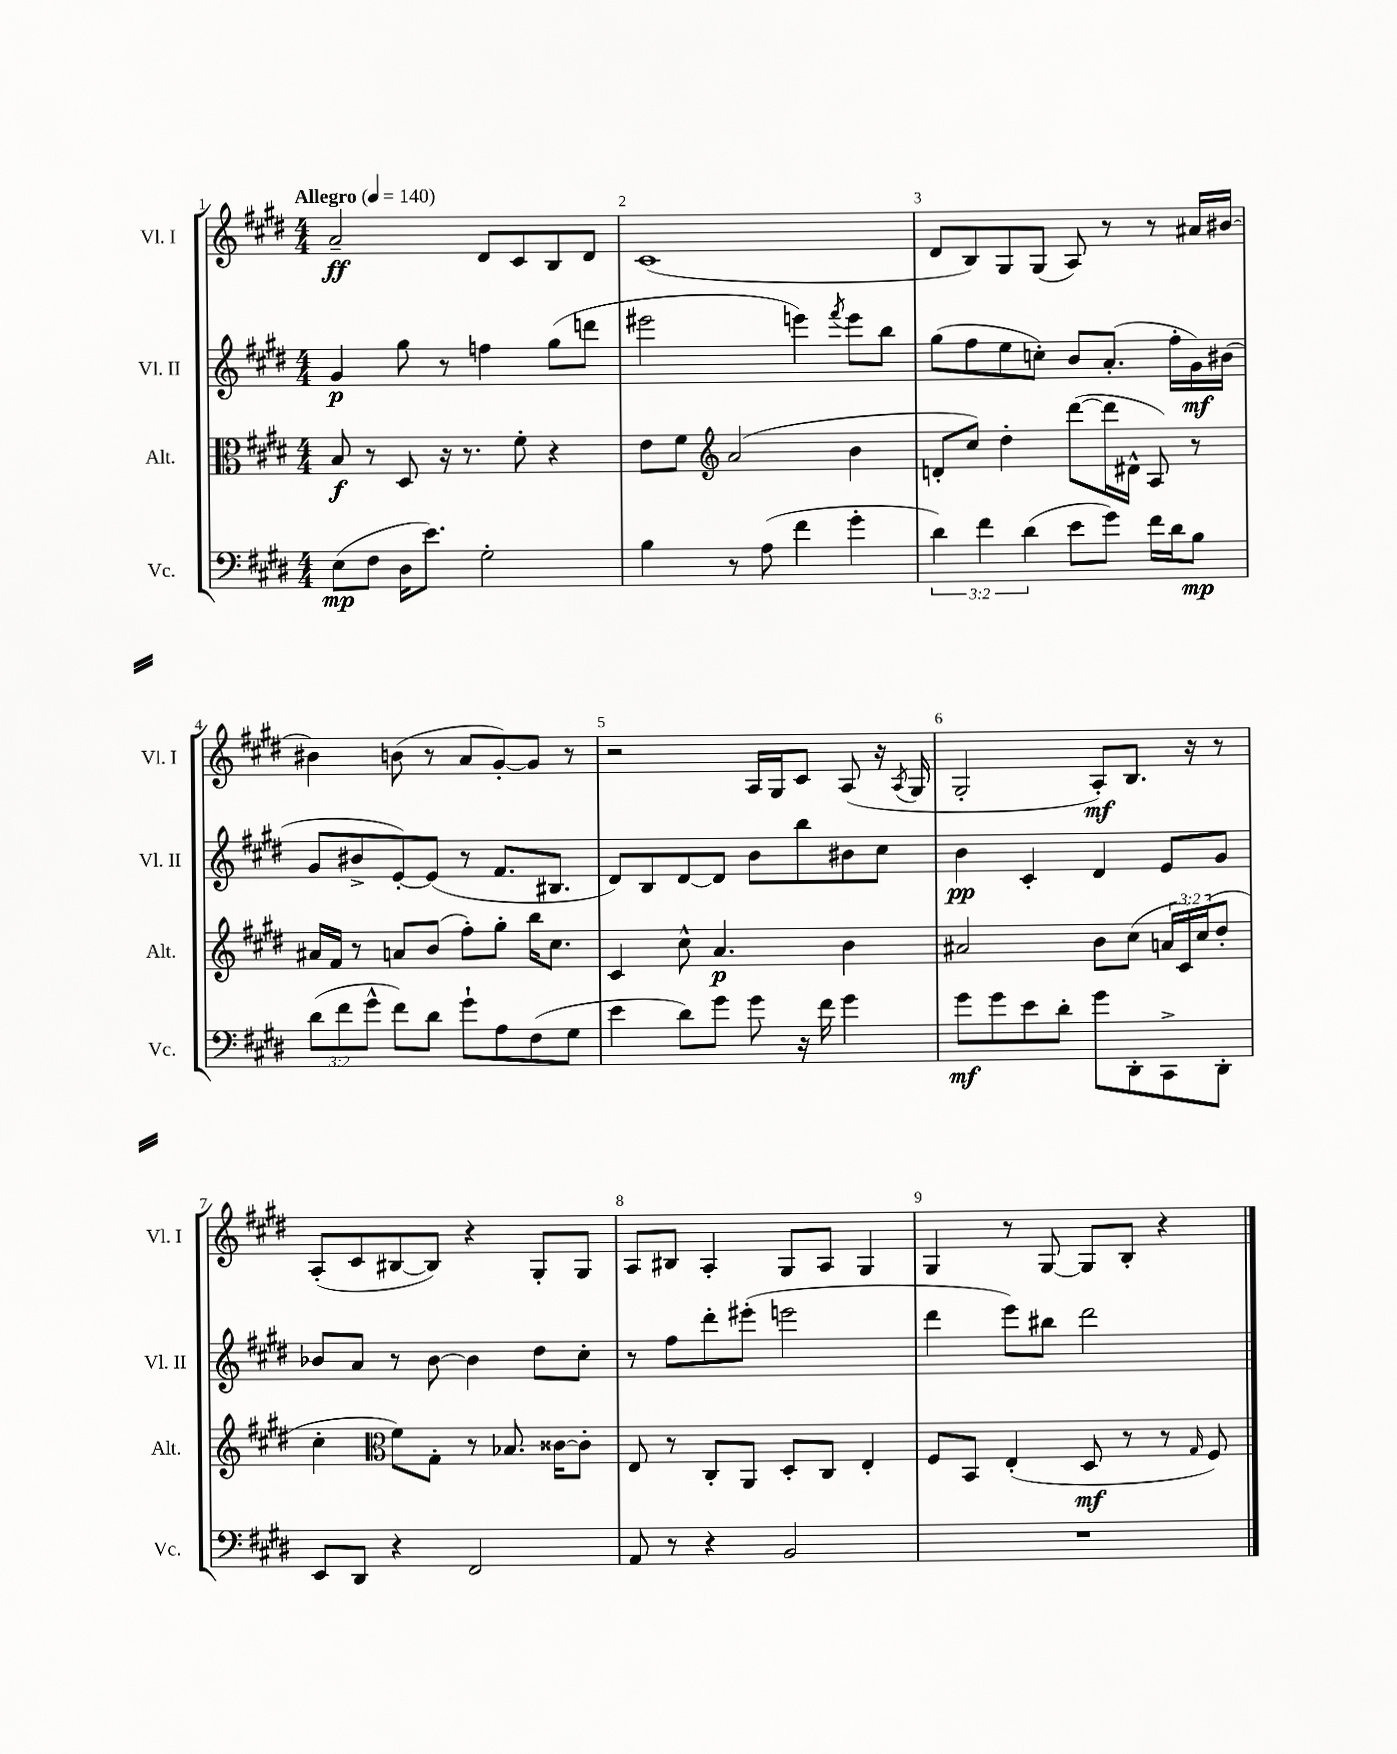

**kern	**dynam	**kern	**dynam	**kern	**dynam	**kern	**dynam
*part4	*part4	*part3	*part3	*part2	*part2	*part1	*part1
*staff4	*staff4	*staff3	*staff3	*staff2	*staff2	*staff1	*staff1
*I"Vc.	*	*I"Alt.	*	*I"Vl. II	*	*I"Vl. I	*
*I'Vc.	*	*I'Alt.	*	*I'Vl. II	*	*I'Vl. I	*
*clefF4	*	*clefC3	*	*clefG2	*	*clefG2	*
*k[f#c#g#d#]	*	*k[f#c#g#d#]	*	*k[f#c#g#d#]	*	*k[f#c#g#d#]	*
*M4/4	*	*M4/4	*	*M4/4	*	*M4/4	*
*MM140	*	*MM140	*	*MM140	*	*MM140	*
=1	=1	=1	=1	=1	=1	=1	=1
!	!	!	!	!	!	!LO:TX:a:B:t=Allegro	!
(8E\L	mp	8B/	f	4g#/	p	2a~/	ff
8F#\J	.	8r	.	.	.	.	.
16D#\KL	.	8D#/	.	8gg#\	.	.	.
8.e\J)	.	.	.	.	.	.	.
.	.	16r	.	8r	.	.	.
.	.	8.r	.	.	.	.	.
2G#'\	.	.	.	4ffn\	.	8d#/L	.
.	.	8f#'\	.	.	.	8c#/	.
.	.	4r	.	(8gg#\L	.	8B/	.
.	.	.	.	8dddn\J	.	8d#/J	.
=2	=2	=2	=2	=2	=2	=2	=2
4B\	.	8e\L	.	2eee#X\	.	(1c#	.
.	.	8f#\J	.	.	.	.	.
*	*	*clefG2	*	*	*	*	*
8r	.	(2a/	.	.	.	.	.
(8A\	.	.	.	.	.	.	.
4f#\	.	.	.	4eeen\)	.	.	.
.	.	.	.	8qfff#/	.	.	.
4g#'\	.	4b\	.	8eee\L	.	.	.
.	.	.	.	8bb\J	.	.	.
=3	=3	=3	=3	=3	=3	=3	=3
6d#\)	.	8dn'/L	.	(8gg#\L	.	8d#/L	.
.	.	8cc#/J)	.	8ff#\	.	8B/)	.
6f#\	.	.	.	.	.	.	.
.	.	4dd#'\	.	8ee\	.	8G#/	.
(6d#\	.	.	.	.	.	.	.
.	.	.	.	8ccn'\J)	.	(8G#/J	.
8e\L	.	([8ddd#\L	.	8b/L	.	8A/)	.
8g#\J)	.	16ddd#\L]	.	(8.a'/J	.	8r	.
.	.	16d#X^^\JJ	.	.	.	.	.
16f#\LL	.	8A/)	.	.	.	8r	.
16d#\J	.	.	.	16ff#'\LL	.	.	.
8B\J	mp	8r	.	16g#\)	mf	16a#X/LL	.
.	.	.	.	(16b#X\JJ	.	[16b#X/JJ	.
!!LO:LB:g=z
=4	=4	=4	=4	=4	=4	=4	=4
(12d#\L	.	16a#X/LL	.	8g#/L	.	4b#X\]	.
.	.	16f#/JJ	.	.	.	.	.
12f#\	.	.	.	.	.	.	.
.	.	8r	.	8b#X^/	.	.	.
12g#^^\J	.	.	.	.	.	.	.
8f#\L)	.	8an/L	.	[8e'/)	.	(8bn\	.
8d#\J	.	(8b/J	.	(8e/J]	.	8r	.
8g#`\L	.	8ff#'\L)	.	8r	.	8a/L	.
8A\	.	8gg#'\J	.	8.f#/L	.	[8g#'/)	.
(8F#\	.	16bb\KL	.	.	.	8g#/J]	.
.	.	8.cc#\J	.	8.B#X/J	.	.	.
8G#\J	.	.	.	.	.	8r	.
=5	=5	=5	=5	=5	=5	=5	=5
4e\	.	4c#/	.	8d#/L)	.	2r	.
.	.	.	.	8B/	.	.	.
8d#\L)	.	8cc#^^\	.	[8d#/	.	.	.
8g#\J	.	4.a/	p	8d#/J]	.	.	.
8g#\	.	.	.	8b\L	.	16A/LL	.
.	.	.	.	.	.	16G#/J	.
16r	.	.	.	8bb\	.	8c#/J	.
16f#\	.	.	.	.	.	.	.
4g#\	.	4b\	.	8b#X\	.	(8A/	.
.	.	.	.	8cc#\J	.	16r	.
.	.	.	.	.	.	8qA/	.
.	.	.	.	.	.	16G#/	.
=6	=6	=6	=6	=6	=6	=6	=6
8g#\L	mf	2a#X/	.	4b\	pp	2G#'/	.
8g#\	.	.	.	.	.	.	.
8e\	.	.	.	4c#'/	.	.	.
8d#'\J	.	.	.	.	.	.	.
8g#\L	.	8b\L	.	4d#/	.	8A'/L)	mf
8DD#'\	.	(8cc#\J	.	.	.	8.B/J	.
8CC#^\	.	24an/LL	.	8e/L	.	.	.
.	.	24c#/)	.	.	.	.	.
.	.	.	.	.	.	16r	.
.	.	(24cc#/J	.	.	.	.	.
8DD#'\J	.	8dd#'/J	.	8g#/J	.	8r	.
!!LO:LB:g=z
=7	=7	=7	=7	=7	=7	=7	=7
8EE/L	.	4cc#'\	.	8b-X/L	.	(8A'/L	.
8DD#/J	.	.	.	8a/J	.	8c#/	.
*	*	*clefC3	*	*	*	*	*
4r	.	8f#\L)	.	8r	.	[8B#X/	.
.	.	8G#'\J	.	[8b-\	.	8B#/J])	.
2FF#/	.	8r	.	4b-\]	.	4r	.
.	.	8.B-X/	.	.	.	.	.
.	.	.	.	8dd#\L	.	8G#'/L	.
.	.	[16c##X\KL	.	.	.	.	.
.	.	8c##'\J]	.	8cc#'\J	.	8G#/J	.
=8	=8	=8	=8	=8	=8	=8	=8
8AA/	.	8E/	.	8r	.	8A/L	.
8r	.	8r	.	8ff#\L	.	8B#X/J	.
4r	.	8C#'/L	.	8ddd#'\	.	4A'/	.
.	.	8AA/J	.	(8eee#X'\J	.	.	.
2BB/	.	8D#'/L	.	2eeen\	.	8G#/L	.
.	.	8C#/J	.	.	.	8A/J	.
.	.	4E'/	.	.	.	4G#/	.
=9	=9	=9	=9	=9	=9	=9	=9
1r	.	8F#/L	.	4ddd#\	.	4G#/	.
.	.	8BB/J	.	.	.	.	.
.	.	(4E'/	.	8eee\L)	.	8r	.
.	.	.	.	8bb#X\J	.	[8G#/	.
.	.	8D#/	mf	2ddd#\	.	8G#/L]	.
.	.	8r	.	.	.	8B'/J	.
.	.	8r	.	.	.	4r	.
.	.	16qqG#/	.	.	.	.	.
.	.	8F#/)	.	.	.	.	.
==	==	==	==	==	==	==	==
*-	*-	*-	*-	*-	*-	*-	*-
